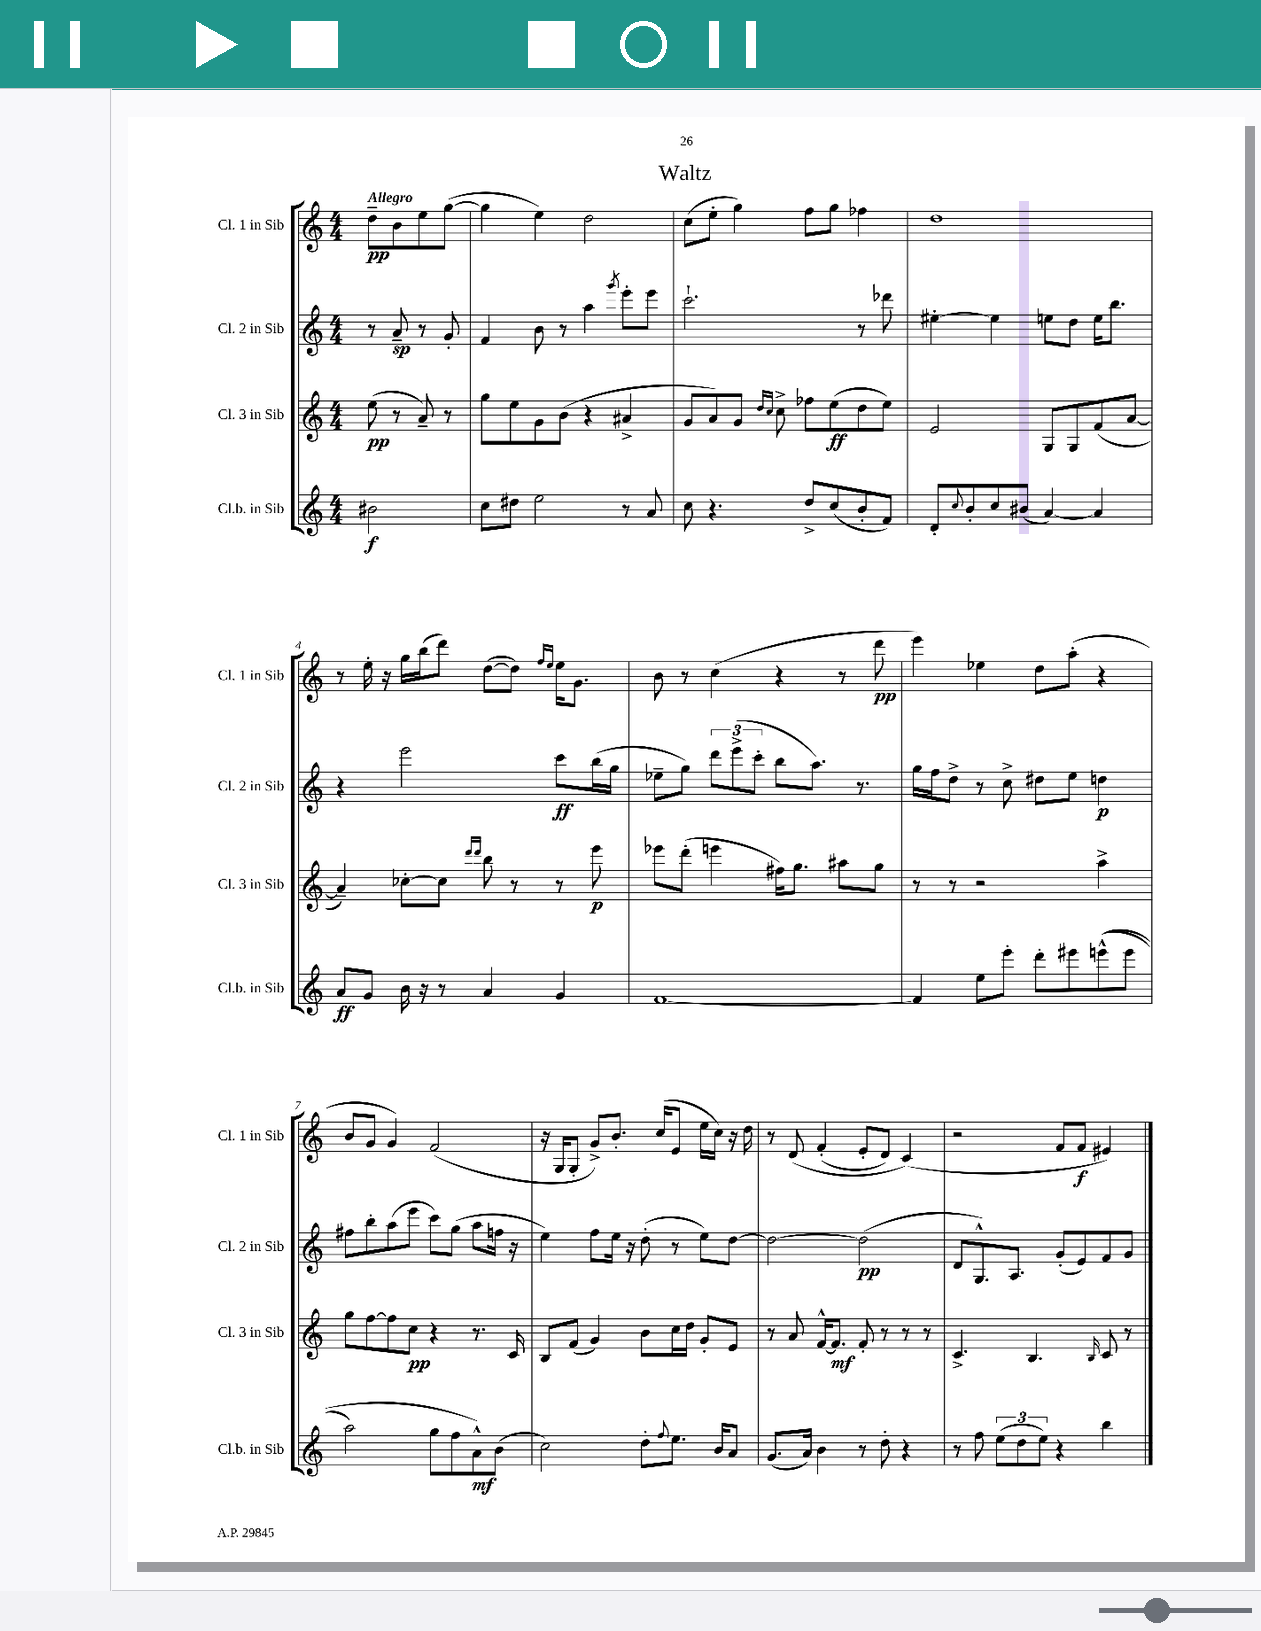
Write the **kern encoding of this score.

**kern	**kern	**kern	**kern
*staff4	*staff3	*staff2	*staff1
*clefG2	*clefG2	*clefG2	*clefG2
*k[]	*k[]	*k[]	*k[]
*M4/4	*M4/4	*M4/4	*M4/4
2b#	(8ee	8r	8dd~
.	8r	8a~	8b
.	8a~)	8r	8ee
.	8r	8g'	([8gg
=	=	=	=
8cc	8gg	4f	4gg]
8dd#	8ee	.	.
2ee	8g	8b	4ee)
.	(8b	8r	.
.	4r	4aa	2dd
.	.	8qggg	.
8r	4a#^	8eee'	.
8a	.	8eee	.
=	=	=	=
8cc	8g	2.ccc`	(8cc
4.r	8a)	.	8ee'
.	8g	.	4gg)
.	16qqdd	.	.
.	16qqcc	.	.
.	8cc^	.	.
8dd^	8ff-	.	8ff
(8cc	(8ee	.	8gg
8b'	8dd	8r	4ff-
8f)	8ee)	8ddd-	.
=	=	=	=
8d'	2e	[4ee#'	1dd
8qqcc	.	.	.
8b'	.	.	.
8cc	.	4ee#]	.
(8b#	.	.	.
[4a)	8G	8ee	.
.	8G	8dd	.
4a]	(8f	16ee	.
.	.	8.bb	.
.	[8a	.	.
=	=	=	=
8a	4a~])	4r	8r
8g	.	.	16ee'
.	.	.	16r
16b	[8cc-'	2eee	16gg
16r	.	.	(16bb
8r	8cc-]	.	8ddd)
.	16qqddd	.	.
.	16qqddd	.	.
4a	8bb	.	([8dd
.	8r	.	8dd])
.	.	.	16qqff
.	.	.	16qqee
4g	8r	8ccc	16ee
.	.	.	8.g
.	8eee	(16bb	.
.	.	16gg	.
=	=	=	=
[1f	8eee-	8ee-~	8b
.	(8ddd'	8gg)	8r
.	4eee	12ddd	(4cc
.	.	(12eee^	.
.	.	12ccc'	.
.	16ff#)	8bb	4r
.	8.gg	.	.
.	.	8.aa)	.
.	8aa#	.	8r
.	.	8.r	.
.	8gg	.	8ddd
=	=	=	=
4f]	8r	16gg	4eee)
.	.	16ff	.
.	8r	8dd^	.
8ee	2r	8r	4ee-
8eee'	.	8cc^	.
8ddd'	.	8dd#	8dd
8eee#	.	8ee	(8aa'
&((8eee^^	4aa^	4dd	4r
8eee	.	.	.
=	=	=	=
2aa)	8gg	8ff#	8b
.	[8ff	8bb'	8g
.	8ff]	(8aa	4g)
.	8cc	8eee	.
8gg	4r	8ccc)	(2f
8ff	.	(8gg	.
8a^^&)	8.r	8aa	.
(8b	.	16ff	.
.	16c	16r	.
=	=	=	=
2cc)	8B	4ee)	16r
.	.	.	16G
.	(8f	.	8G'
.	4g)	8ff	8g^)
.	.	16ee	8.b'
.	.	16r	.
8dd'	8b	(8dd'	.
.	.	.	(16cc
8qqff	.	.	.
8.ee	16cc	8r	8e
.	16dd	.	.
.	8g'	8ee)	16ee
16b	.	.	16cc)
8a	8e	[8dd	16r
.	.	.	16dd
=	=	=	=
(8.g	8r	2dd_	8r
.	8a	.	&(8d
16a)	.	.	.
4b	[16f^^	.	(4f'
.	8.f]	.	.
8r	8f'	(2dd]	8e'
8dd'	8r	.	8d)
4r	8r	.	(4c&)
.	8r	.	.
=	=	=	=
8r	4.c^	8d	2r
8ff	.	8.G^^)	.
(12ee	.	.	.
.	.	8.A	.
12dd	.	.	.
.	4.B	.	.
12ee)	.	.	.
4r	.	(8g'	8f
.	.	8e)	8f
.	16qqB	.	.
4bb	8c	8f	4e#)
.	8r	8g	.
==	==	==	==
*-	*-	*-	*-
